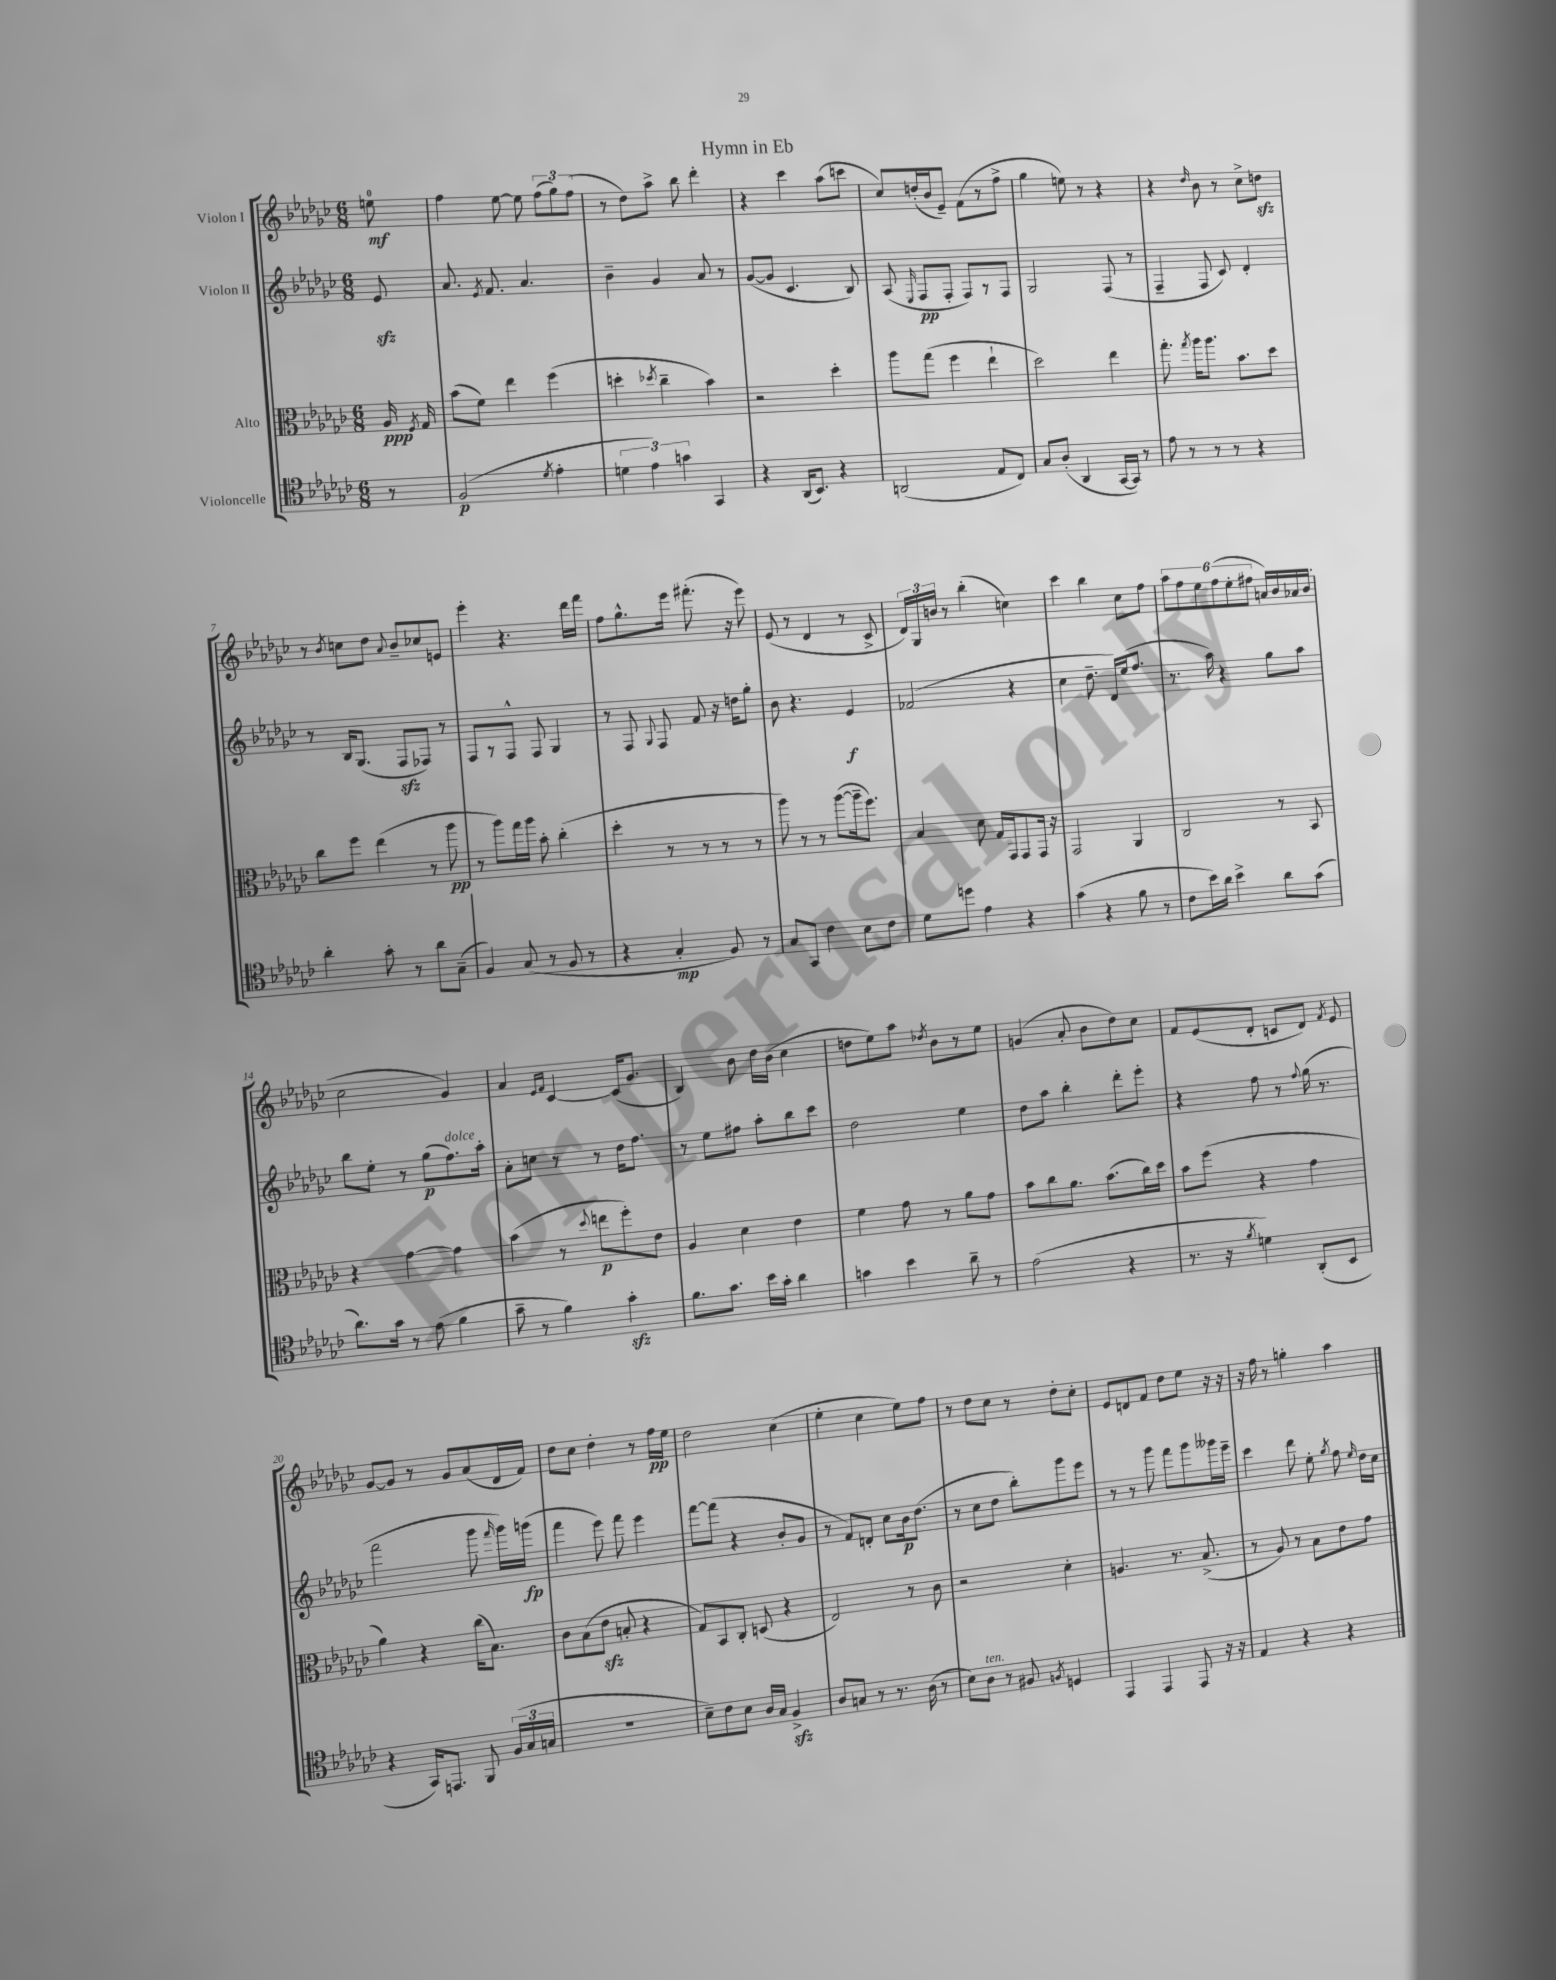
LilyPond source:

\header { title = "Hymn in Eb" }
<<
\new StaffGroup <<
\new Staff = "s0" \with { instrumentName = "Violon I" } {
    \clef treble \key ges \major \numericTimeSignature \time 6/8 \partial 8
    \autoBeamOff e''8-0\mf |
    f''4 ees''8~ ees''8 \tuplet 3/2 { f''8[( ges''8) f''8]( } |
    r8 des''8[) aes''8]-> bes''8 des'''4-. |
    r4 ces'''4 aes''8[( c'''8] |
    ces''8[) d''16-.( bes'16 ees'8]--) f'8[( r8 f''8]-> |
    ges''4 e''8) r8 r4 |
    r4 \grace { des''16 } bes'8 r8 ces''8[-> d''8]\sfz |
    r8 \acciaccatura { bes'8 } c''8[ des''8] \appoggiatura { aes'8 } bes'8[-- ces''8 e'8] |
    ees'''4-. r4. des'''16[ f'''16] |
    f''8[ ges''8.-^ ees'''16] fis'''8.-.( r16 ees'''8) |
    ees'8( r8 des'4 r8 ces'8-> |
    \tuplet 3/2 { des'16[) ges16 b'16] } r8 bes''4-.( c''4) |
    ces'''4 bes''4 ces''8[ f''8] |
    \tuplet 6/4 { aes''8[ f''8 ees''8 f''8( ees''8-. fis''8] } a'16[) bes'16 aes'16 bes'16]( |
    ces''2 ges'4) |
    aes'4 \grace { ees'16[ f'16] } ces'4~ ces'16[( ges'8.] |
    bes4) bes'8 des''16[ bes'16]( ces''4 |
    d''8[ ees''8) aes''8] \acciaccatura { des''8 } bes'8[ r8 ees''8] |
    g'4( aes'8-. bes'8[ des''8) ces''8] |
    f'8[ ees'8( des'8]-. c'8[ des'8]) \acciaccatura { f'8 } ees'8 |
    ges'8[~ ges'8] r8 ges'8[ aes'8( des'16 f'16]) |
    des''8[ ces''8] des''4-. r8 f''16[\pp ees''16] |
    des''2 ces''4( |
    ees''4-. ces''4 ees''8[) f''8] |
    r8 des''8[ ces''8] r8 des''8[-. ces''8]-. |
    ees'8[ d'8 f'8] des''8[ ees''8] r16 r16 |
    r16 f''16 r8 g''4-. aes''4 \bar "|." |
}
\new Staff = "s1" \with { instrumentName = "Violon II" } {
    \clef treble \key ges \major \numericTimeSignature \time 6/8 \partial 8
    \autoBeamOff ees'8\sfz |
    aes'8. \acciaccatura { ees'8 } f'8. aes'4. |
    bes'4-- ges'4 aes'8 r8 |
    ges'8[~( ges'8] ces'4. bes8) |
    aes8( \grace { ees16 } f8[\pp f8]-. f8[) r8 f8] |
    ges2 f8( r8 |
    f4-- f8 ces'8) des'4-. |
    r8 bes16[ ges8.]( f8[\sfz fes8]) r8 |
    f8[ r8 f8]-^ f8 ges4 |
    r8 f8 \appoggiatura { ges8 } f8 f'8 r16 d''16[ ges''8]-. |
    bes'8 r4. ees'4\f |
    fes'2( r4 |
    ces''4 des''8.-- des'16[) ees''16( f''8.] |
    r8. aes''16) r4 ges''8[ aes''8] |
    bes''8[ ees''8]-. r8 ges''8[\p( f''8.^\markup { \italic "dolce" }) aes''16]-. |
    aes'8[-. c''8] r8 r8 des''16[ f''8.] |
    r8 ees''8[ fis''8] aes''8[-. bes''8 ces'''8] |
    des''2 ees''4 |
    des''8[ aes''8] bes''4-. des'''8[-. ees'''8]-. |
    r4 f''8 r8 \appoggiatura { f''8 } ges''16( r8. |
    f'''2 ges'''8 \grace { f'''16 } ges'''16[) g'''16]\fp( |
    f'''4 ees'''8) f'''8 ees'''4 |
    f'''8[~ f'''8]( r4 bes'8[-. ges'8] |
    r8 f'8[) d'8]-. ces''8[ bes'16\p des''8.]( |
    r8 ces''8[ des''8] bes''8[-.) ges'''8 ees'''8] |
    r8 r8 ges'''8 f'''8[ ges'''8 geses'''16 ees'''16]-- |
    ces'''4 des'''8 ees''8-. \acciaccatura { ges''8 } f''8 \grace { ees''16 } des''16[ ces''16] \bar "|." |
}
\new Staff = "s2" \with { instrumentName = "Alto" } {
    \clef alto \key ges \major \numericTimeSignature \time 6/8 \partial 8
    \autoBeamOff aes16\ppp \acciaccatura { f8 } ges16 |
    bes'8[( f'8]) ees''4 f''4( |
    d''4-. \acciaccatura { des''8 } ces''4-- bes'4) |
    r2 des''4-. |
    aes''8[ ges''8]( f''4 ees''4-! |
    des''2) ees''4 |
    ges''8.-. \acciaccatura { ges''8 } aes''16[ aes''8.] bes'8.[ des''8] |
    ces''8[ f''8] ees''4( r8 aes''8\pp |
    r8 aes''8[) ges''16 aes''16] bes'8-. ces''4-.( |
    des''4-. r8 r8 r8 r8 |
    aes''8) r8 r8 aes''8[~( aes''16-- f''8.]) |
    bes4 des'8 ges16[ ges,16 ges,8 ges,16] r16 |
    ges,2 aes,4 |
    ces2 r8 bes,8 |
    r4 ges'4~ ges'4 |
    bes'4( r8 \appoggiatura { des''8 } e''8[\p f''8-.) ees'8] |
    aes4 des'4 ees'4 |
    f'4 ges'8 r8 aes'8[ ges'8] |
    bes'8[ ces''8 aes'8.] bes'8.[( ces''16) des''16] |
    bes'8[ f''8]( r4 ges'4 |
    aes'4) r4 ces''16[( bes8.]) |
    ces'8[ bes8( ees'8]\sfz b8-. r4 |
    ges8[) bes,8 ces8]-. d8( r4 |
    ees2) r8 ces'8 |
    r2 des'4-. |
    a4. r8. bes8.->( |
    r8 aes8) r8 bes8[ ees'8 ges'8] \bar "|." |
}
\new Staff = "s3" \with { instrumentName = "Violoncelle" } {
    \clef tenor \key ges \major \numericTimeSignature \time 6/8 \partial 8
    \autoBeamOff r8 |
    f2\p( \acciaccatura { des'8 } ees'4-. |
    \tuplet 3/2 { d'4 ees'4) g'4 } ges,4 |
    r4 aes,16[( bes,8.]) r4 |
    a,2( ees8[ ces8]) |
    ges8[ aes8]-.( aes,4 ges,16[~ ges,16]) r8 |
    ees'8 r8 r8 r8 r4 |
    aes'4-. ges'8-. r8 aes'8[ ges8]--( |
    f4) ges8( r8 f8 r8 |
    r4 ges4-.\mp f8) r8 |
    ges8[ ges,8] ces'4 bes8[ ces'8] |
    des'8[ d''8] ees'4 r4 |
    ges'4( r4 f'8 r8 |
    ces'8[ bes'16) aes'16] bes'4-> aes'8[ ges'8]( |
    aes'8.[) ges'16] r8 ees'8( f'4 |
    ges'8-- r8 f'4) ges'4-.\sfz |
    f'8.[ ges'8.] bes'16[ ges'16]-. aes'4 |
    g'4 bes'4 aes'8-- r8 |
    ees'2( r4 |
    r8. r16 \acciaccatura { f'8 } d'4) aes,8[-.( bes,8] |
    r4 ges,16[) e,8.] f,8 \tuplet 3/2 { f16[( ges16 g16] } |
    r2. |
    bes8[--) ces'8 bes8] aes16[ ges16] f4->\sfz |
    aes8[ g8] r8 r8. aes16( r8 |
    bes8[) aes8]^\markup { \italic "ten." } r8 fis8 \acciaccatura { f8 } d4 |
    ees,4 ees,4 ees,8 r16 r16 |
    ees4 r4 r4 \bar "|." |
}
>>
>>
